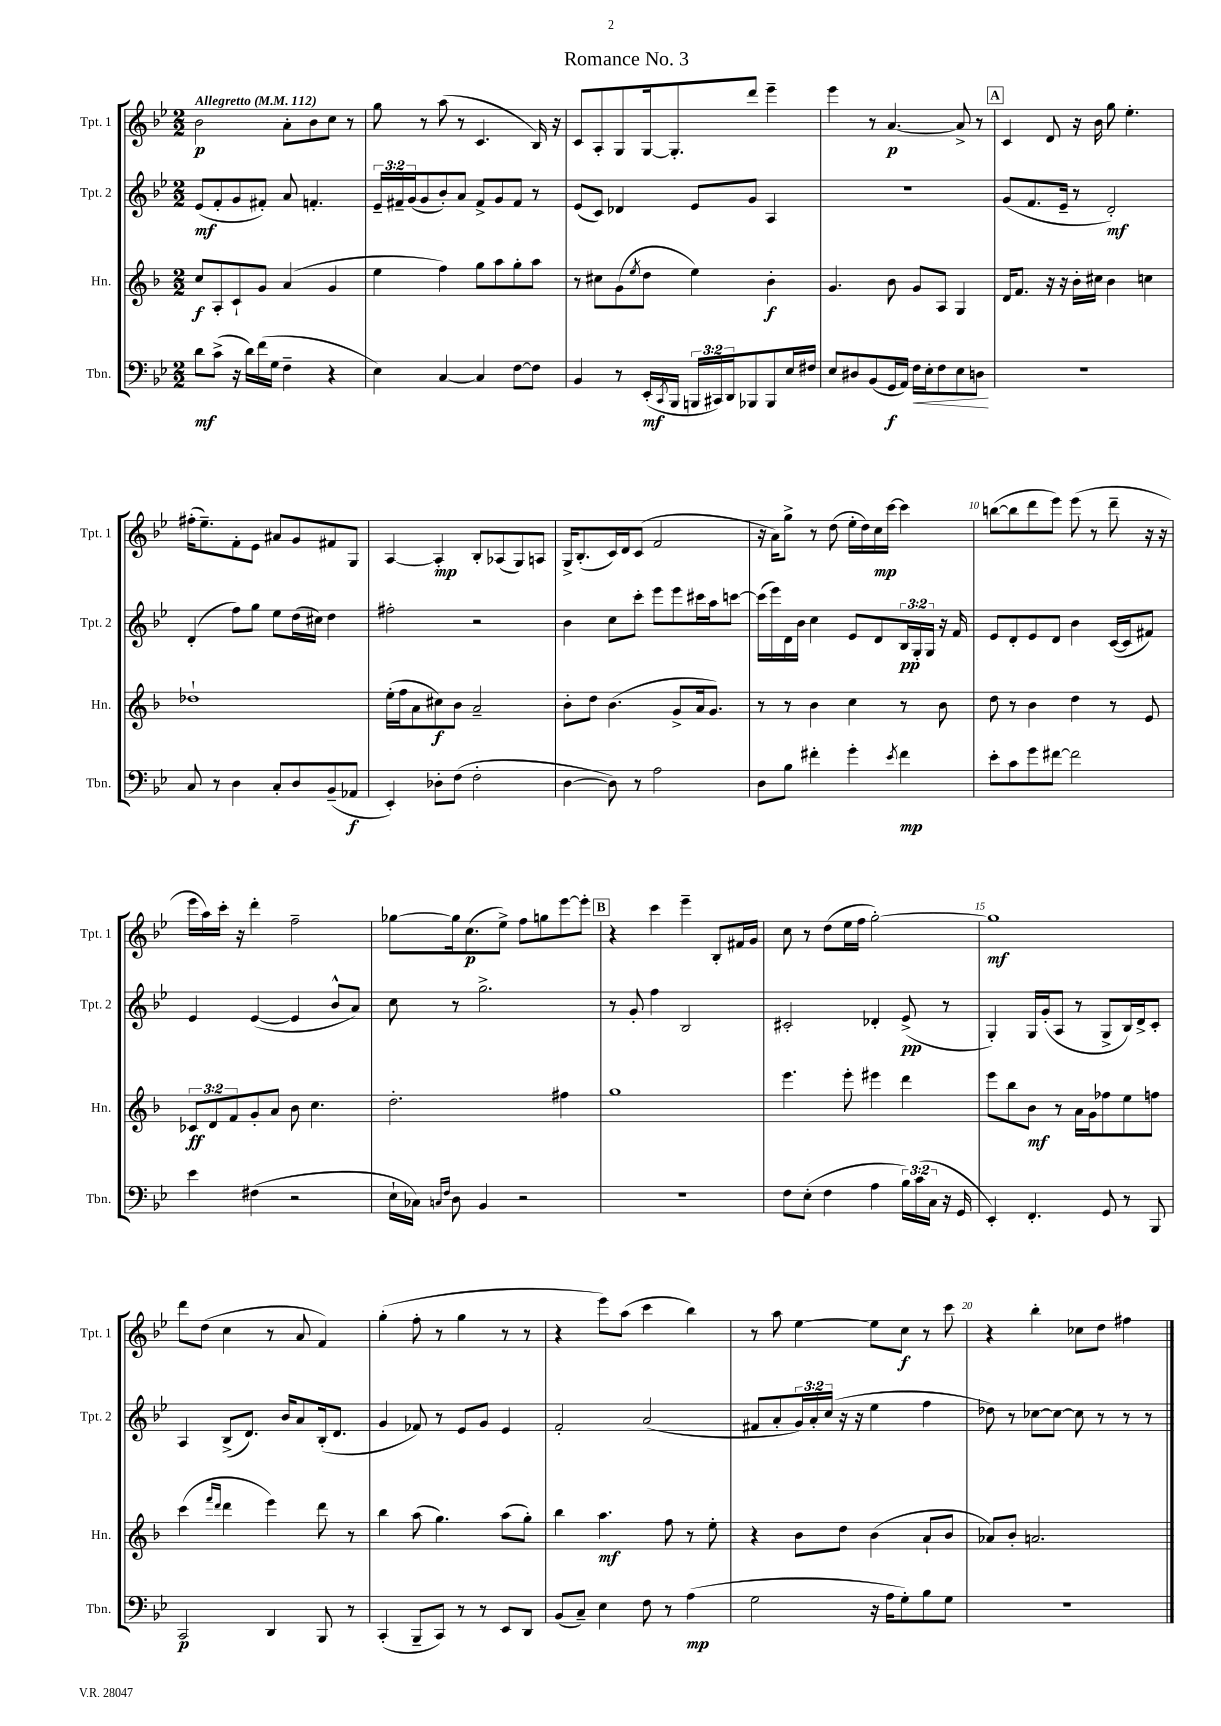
\header { title = "Romance No. 3" }
<<
\new StaffGroup <<
\new Staff = "s0" \with { instrumentName = "Tpt. 1" shortInstrumentName = "Tpt. 1" } {
    \clef treble \key bes \major \numericTimeSignature \time 2/2 \tempo "Allegretto" 4 = 112
    bes'2\p a'8-. bes'8 c''8 r8 |
    g''8 r8 a''8( r8 c'4. bes16) r16 |
    c'8 a8-. g8 g16~ g8.-. d'''8 ees'''4-- |
    ees'''4 r8 a'4.~\p a'8-> r8 |
    \mark \markup { \box "A" } c'4 d'8 r16 bes'16 g''8 ees''4.-. |
    fis''16-.( ees''8.--) f'8-. ees'8 ais'8 g'8 fis'8 g8 |
    a4~ a4-.\mp bes8-. aes8( g8) a8 |
    g16-> bes8.-.( c'16) d'16 c'8( f'2 |
    r16 a'16) g''8-> r8 d''8( ees''16-. d''16) c''16\mp c'''16~ c'''4 |
    b''8~( b''8 d'''8 ees'''8) ees'''8( r8 d'''8-- r16 r16 |
    ees'''16 a''16) c'''16-. r16 d'''4-. f''2-- |
    ges''8~ ges''16 c''8.\p( ees''8->) f''8 g''8 ees'''8~ ees'''8-. |
    \mark \markup { \box "B" } r4 c'''4 ees'''4-- bes8-. fis'16 g'16 |
    c''8 r8 d''8( ees''16 f''16 g''2~-.) |
    g''1\mf |
    d'''8 d''8( c''4 r8 a'8 f'4) |
    g''4-.( f''8-. r8 g''4 r8 r8 |
    r4 ees'''8) a''8( c'''4 bes''4) |
    r8 a''8 ees''4~ ees''8 c''8\f r8 c'''8 |
    r4 bes''4-. ces''8 d''8 fis''4 \bar "|." |
}
\new Staff = "s1" \with { instrumentName = "Tpt. 2" shortInstrumentName = "Tpt. 2" } {
    \clef treble \key bes \major \numericTimeSignature \time 2/2 \override Staff.TupletNumber.text = #tuplet-number::calc-fraction-text
    ees'8\mf( f'8-. g'8 fis'8-.) a'8 f'4.-. |
    \tuplet 3/2 { ees'16-- fis'16-- g'16( } g'8 bes'8-.) a'8 fis'8-> g'8 fis'8 r8 |
    ees'8( c'8) des'4 ees'8 g'8 a4 |
    R1 |
    \mark \markup { \box "A" } g'8( f'8. ees'16-- r8 d'2-.\mf) |
    d'4-.( f''8) g''8 ees''8 d''16( cis''16) d''4 |
    fis''2-. r2 |
    bes'4 c''8 c'''8-. ees'''8 ees'''8 cis'''16 a''16 c'''8~ |
    c'''16( ees'''16) d'16 bes'16 c''4 ees'8 d'8 \tuplet 3/2 { bes16\pp g16-. g16 } r16 f'16 |
    ees'8 d'8-. ees'8 d'8 bes'4 c'16~( c'16 fis'8) |
    ees'4 ees'4~( ees'4 bes'8-^ a'8) |
    c''8 r8 g''2.-> |
    \mark \markup { \box "B" } r8 g'8-. f''4 bes2 |
    cis'2-. des'4-. ees'8->\pp( r8 |
    g4-.) g16 g'16-.( a8 r8 g8-> bes16) d'16-> c'8-. |
    a4 bes8->( d'8.) bes'16 a'8 bes16-.( d'8. |
    g'4 fes'8) r8 ees'8 g'8 ees'4 |
    f'2-. a'2( |
    fis'8 a'8-. \tuplet 3/2 { g'16) a'16-. c''16( } r16 r16 ees''4 f''4 |
    des''8) r8 ces''8~ ces''8~ ces''8 r8 r8 r8 \bar "|." |
}
\new Staff = "s2" \with { instrumentName = "Hn." shortInstrumentName = "Hn." } {
    \clef treble \key f \major \numericTimeSignature \time 2/2 \override Staff.TupletNumber.text = #tuplet-number::calc-fraction-text
    c''8\f a8-. c'8-! g'8 a'4( g'4 |
    e''4 f''4) g''8 a''8 g''8-. a''8 |
    r8 cis''8 g'8( \acciaccatura { e''8 } d''8 e''4) bes'4-.\f |
    g'4. bes'8 g'8 a8 g4 |
    \mark \markup { \box "A" } d'16 f'8. r16 r16 bes'16-. cis''16 bes'4 c''4 |
    des''1-! |
    e''16-.( f''16 a'8 cis''8\f) bes'8 a'2-- |
    bes'8-. d''8 bes'4.( g'8-> a'16 g'8.) |
    r8 r8 bes'4 c''4 r8 bes'8 |
    d''8 r8 bes'4 d''4 r8 e'8 |
    \tuplet 3/2 { ces'8\ff d'8 f'8 } g'8-. a'8 bes'8 c''4. |
    d''2.-. fis''4 |
    \mark \markup { \box "B" } g''1 |
    e'''4. e'''8-. eis'''4 d'''4 |
    e'''8 bes''8 bes'8\mf r8 a'16 g'16 fes''8 e''8 f''8 |
    c'''4( \grace { f'''16 d'''16 } d'''4 e'''4) d'''8 r8 |
    bes''4 a''8( g''4.) a''8( g''8-.) |
    bes''4 a''4.\mf f''8 r8 e''8-. |
    r4 bes'8 d''8 bes'4( a'8-! bes'8 |
    aes'8) bes'8-. a'2. \bar "|." |
}
\new Staff = "s3" \with { instrumentName = "Tbn." shortInstrumentName = "Tbn." } {
    \clef bass \key bes \major \numericTimeSignature \time 2/2 \override Staff.TupletNumber.text = #tuplet-number::calc-fraction-text
    d'8\mf c'8->( r16 d'16) f'16( g16 f4-- r4 |
    ees4) c4~ c4 f8~ f8 |
    bes,4 r8 ees,16-.\mf( \acciaccatura { c,8 } bes,,16 \tuplet 3/2 { b,,16 cis,16) d,16 } bes,,8 bes,,8 ees16 fis16 |
    ees8 dis8 bes,8( g,16\f a,16) f16\< ees16-. f8 ees8 d8\! |
    \mark \markup { \box "A" } R1 |
    c8 r8 d4 c8-. d8 bes,8--( aes,8\f |
    ees,4-.) des8-. f8( f2-. |
    d4~ d8) r8 a2 |
    d8 bes8 fis'4-. g'4-. \acciaccatura { ees'8 } fis'4\mp |
    ees'8-. c'8 g'8 fis'8~ fis'2 |
    ees'4 fis4( r2 |
    ees16-! ces16) \grace { c16 f16 } d8 bes,4 r2 |
    \mark \markup { \box "B" } r1 |
    f8 ees8-.( f4 a4 \tuplet 3/2 { bes16) c'16( c16 } r16 g,16 |
    ees,4-.) f,4.-. g,8 r8 bes,,8 |
    c,2\p d,4 bes,,8 r8 |
    c,4-.( bes,,8-- c,8) r8 r8 ees,8 d,8 |
    bes,8( c8--) ees4 f8 r8 a4\mp( |
    g2 r16 a16 g8-.) bes8 g8 |
    r1 \bar "|." |
}
>>
>>
\layout { \context { \Score \override BarNumber.break-visibility = ##(#f #t #t) barNumberVisibility = #(every-nth-bar-number-visible 5) } }
